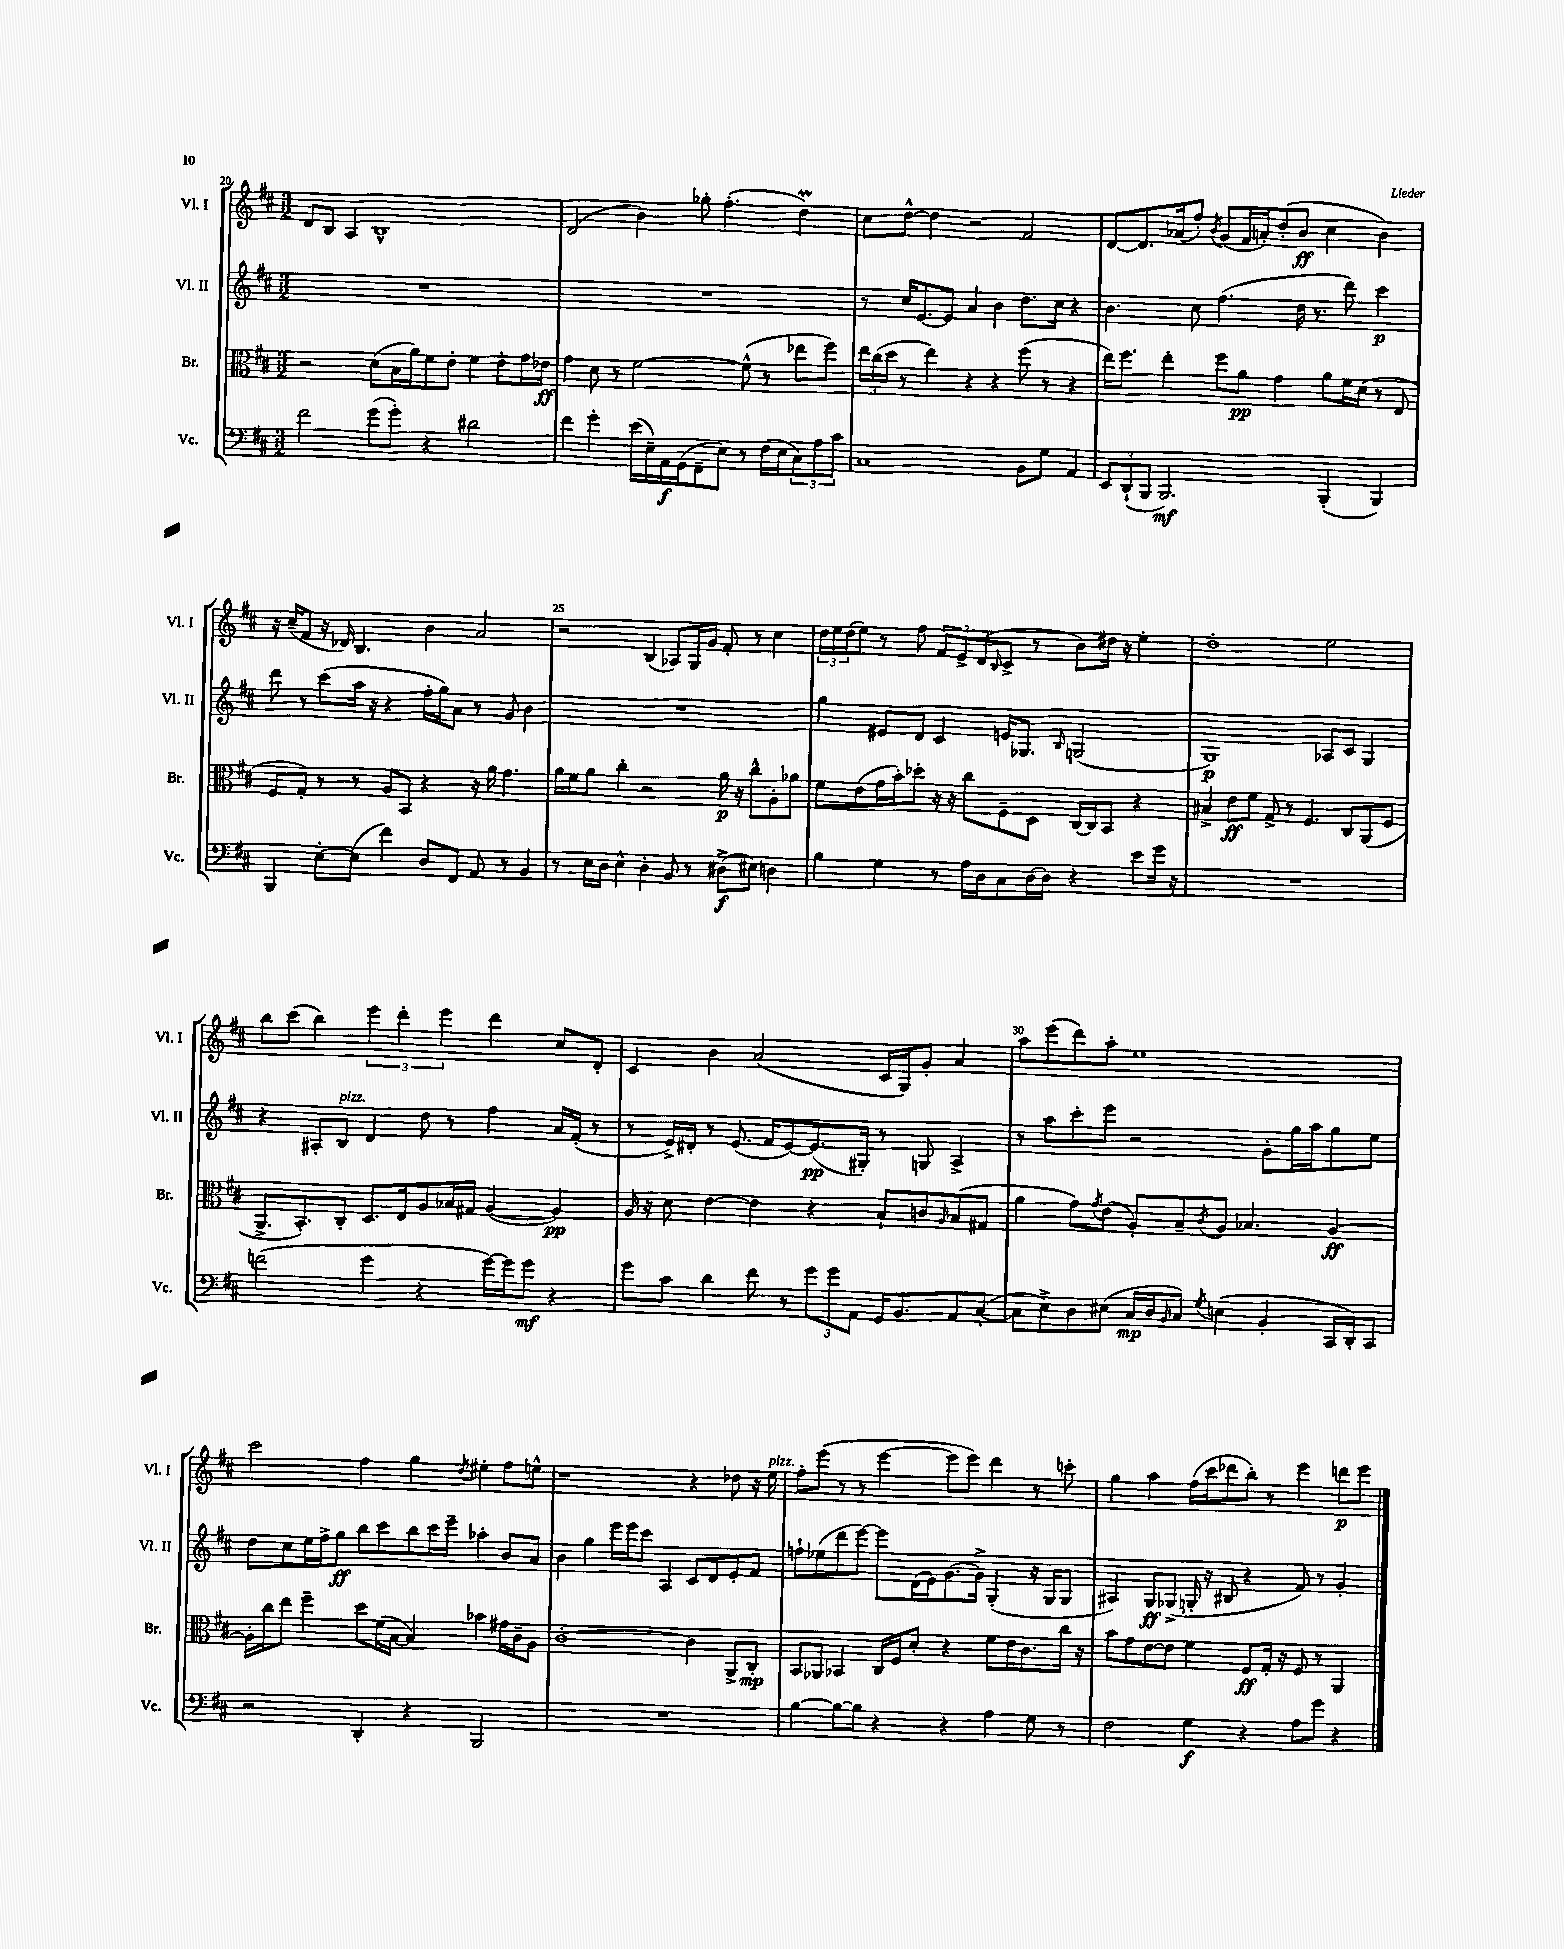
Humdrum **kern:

**kern	**kern	**kern	**kern
*staff4	*staff3	*staff2	*staff1
*clefF4	*clefC3	*clefG2	*clefG2
*k[f#c#]	*k[f#c#]	*k[f#c#]	*k[f#c#]
*M3/2	*M3/2	*M3/2	*M3/2
2f#	2r	1.r	8d
.	.	.	8B
.	.	.	4A
(8g	(8d	.	1B^^
8g')	16B	.	.
.	16a)	.	.
4r	8f#	.	.
.	8e'	.	.
2d#	4f#	.	.
.	8e'	.	.
.	16g	.	.
.	16e-	.	.
=	=	=	=
4f#	4g	1.r	(2d
4g'	8d	.	.
.	8r	.	.
(16e	[2f#	.	4b)
16E~)	.	.	.
16AA	.	.	.
(16GG	.	.	.
8FF#~	.	.	8gg-'
8E)	.	.	(4.ff#'
8r	(8f#^^]	.	.
(16F#	8r	.	.
16E	.	.	.
12C#)	8ee-	.	4dd)
12A	.	.	.
.	8ff#)	.	.
12c#	.	.	.
=	=	=	=
1C#	24ee	8r	8cc#
.	(24cc#	.	.
.	24dd	.	.
.	8r	16cc#	[8dd^^
.	.	[8.e	.
.	4ee)	.	4dd]
.	.	8e]	.
.	4r	4a	2r
.	4r	4b	.
8BB	(8ff#	8.dd	2f#
8G	8r	.	.
.	.	16cc#	.
4AA	4r	4r	.
=	=	=	=
12EE	16ee)	4.b	[8d
.	8.ff#	.	.
(12DD`	.	.	.
.	.	.	8.d]
12BBB	.	.	.
2.BBB)	4ee'	.	.
.	.	.	(16a-
.	.	8cc#	8ff#')
.	.	.	8qb
.	8ff#	(4.ff#	(8g
.	8a	.	16f#
.	.	.	16a')
.	4g	.	(8dd'
.	.	16dd	8b
.	.	8.r	.
(4BBB'	8a	.	4cc#
.	16f#	8ddd)	.
.	(16d	.	.
4BBB)	8r	4ccc#	4b)
.	8E	.	.
=	=	=	=
4BBB	8F#	8ddd	16r
.	.	.	(16cc#~
.	8G')	8r	8f#
[8E'	8r	(8ccc#	16r
.	.	.	16d-)
(8E]	8r	16aa	4.B
.	.	16r	.
4f#)	8A	4r	.
.	8BB	.	.
8D	4r	16ff#'	4b
.	.	16gg)	.
8FF#	.	8a	.
8AA	16r	8r	2a
.	16a	.	.
8r	4.g	8g	.
4BB	.	4b	.
=	=	=	=
8r	16a	1.r	2r
.	16f#	.	.
16E	8a	.	.
16D	.	.	.
4E^^	4cc#'	.	.
4D'	2r	.	(4B
8BB	.	.	8A-)
8r	.	.	16G
.	.	.	16g
(8D#^	16a	.	8f#'
.	16r	.	.
8E#)	8cc#^^	.	8r
4D	8A'	.	4cc#
.	8a-	.	.
=	=	=	=
4B	8f#	4gg	24dd
.	.	.	24ee
.	.	.	(24dd
.	(8e	.	8ee)
4G	16g	8e#	8r
.	16b')	.	.
.	8dd-'	8d	8ff#
8r	16r	4c#	12f#
.	16r	.	.
.	.	.	12e^
16A	8cc#	.	.
.	.	.	(12d
16D	.	.	.
.	.	.	16qqB
8C#	8F#~	16e	8c#^
.	.	8.G-	.
[16D	8D	.	8r
16D]	.	.	.
.	.	16qqB	.
4r	[16C#	(2G	8b)
.	16C#]	.	.
.	8BB	.	16dd#
.	.	.	16r
8e	4r	.	4ee'
16g	.	.	.
16r	.	.	.
=	=	=	=
1.r	4B#^	1G)	1dd'
.	8e	.	.
.	8f#	.	.
.	8G^	.	.
.	8r	.	.
.	4.F#	.	.
.	.	8A-	2ee
.	8C#	8c#	.
.	(8AA	4G	.
.	8F#	.	.
=	=	=	=
(2f	8.AA^	4r	8bb
.	.	.	(8ccc#
.	8.BB')	.	.
.	.	8A#'	4bb)
.	8C#'	8B	.
4g	8.D	4d	6eee
.	.	.	6ddd'
.	16E	.	.
4r	8A	8dd	.
.	.	.	6eee
.	16B-	8r	.
.	16G#	.	.
[16g)	([4A	4ff#	4ddd
16g]	.	.	.
8g	.	.	.
4r	4A])	16a	8cc#
.	.	(16f#'	.
.	.	8r	8d'
=	=	=	=
8g	16A	8r	4c#
.	16r	.	.
8c#	8d	16e^)	.
.	.	16d#'	.
4d	[4e	8r	4b
.	.	(8.e	.
8f#	4e]	.	(2a
.	.	16f#	.
8r	.	[8e)	.
12g	4r	(8.e]	.
12g	.	.	.
12AA	.	.	.
.	.	16G#')	.
16GG	8B`	8r	16c#
8.BB	.	.	16G)
.	8c	8G	8g'
.	16qqA	.	.
8AA	(8B	4A^	4a
([8C#'	8G#	.	.
=	=	=	=
8C#]	4a	8r	8aa
8E^)	.	8aa	(8eee
8D	8g)	8ccc#'	8ddd)
.	8qg	.	.
(8E#	(8e	8eee	8aa'
16C#	8A')	2r	1ee
16D	.	.	.
16qqBB	.	.	.
8C#)	8B~	.	.
8qG	8qc#	.	.
(4E	8A	.	.
.	4.B-	.	.
4BB'	.	8g'	.
.	.	16gg	.
.	.	16aa	.
16CC#	[4A	8gg	.
16DD')	.	.	.
8CC#	.	8ee	.
=	=	=	=
2r	16A']	8dd	2ccc#
.	16cc#	.	.
.	8ee	8cc#	.
.	4ff#~	16ee	.
.	.	16ff#^	.
.	.	8gg	.
4DD'	8dd	8bb	4ff#
.	(16f#	8ccc#	.
.	[16B	.	.
4r	4B])	8bb	4gg
.	.	16ccc#	.
.	.	16eee~	.
.	.	.	8qdd
2BBB	4b-	4aa-'	4ee#'
.	16g#	8b	8ff#
.	16c#~	.	.
.	8A	8a	8ee^^
=	=	=	=
1.r	[1c#'	4b	1r
.	.	4gg	.
.	.	16eee	.
.	.	16eee	.
.	.	8ccc#	.
.	.	4A	.
.	4c#]	8c#	4r
.	.	8d	.
.	8AA^	8e'	8dd-
.	8C#'	8f#	16r
.	.	.	16ee
=	=	=	=
[4B	8BB	8ff`	8ff#'
.	8AA-	(8ee-	(8eee
8B_	4BB-	8ddd	8r
8B]	.	[8eee)	8r
4r	16C#	8eee]	[4eee
.	16F#	.	.
.	8d'	(16d	.
.	.	16e)	.
4r	4r	[8.g	8eee]
.	.	.	8eee)
.	.	16g^]	.
4A	8f#	(4G'	4ddd
.	16e	.	.
.	8.c#	.	.
8G	.	16r	8r
.	.	16G	.
8r	16cc#	8G	8ccc'
.	16r	.	.
=	=	=	=
2F#	8b	4A#)	4gg
.	8g	.	.
.	[8e	8G	4aa
.	8e]	(8G-^	.
4G	4f#	16G'	(16ff#
.	.	16r	16ccc#
.	.	8B#	8ddd-
4r	8F#	4r	8bb')
.	16G'	.	8r
.	16r	.	.
8A	8F#	8f#)	4eee
8g	8r	8r	.
4r	4AA	4g'	8ddd
.	.	.	8eee
==	==	==	==
*-	*-	*-	*-
